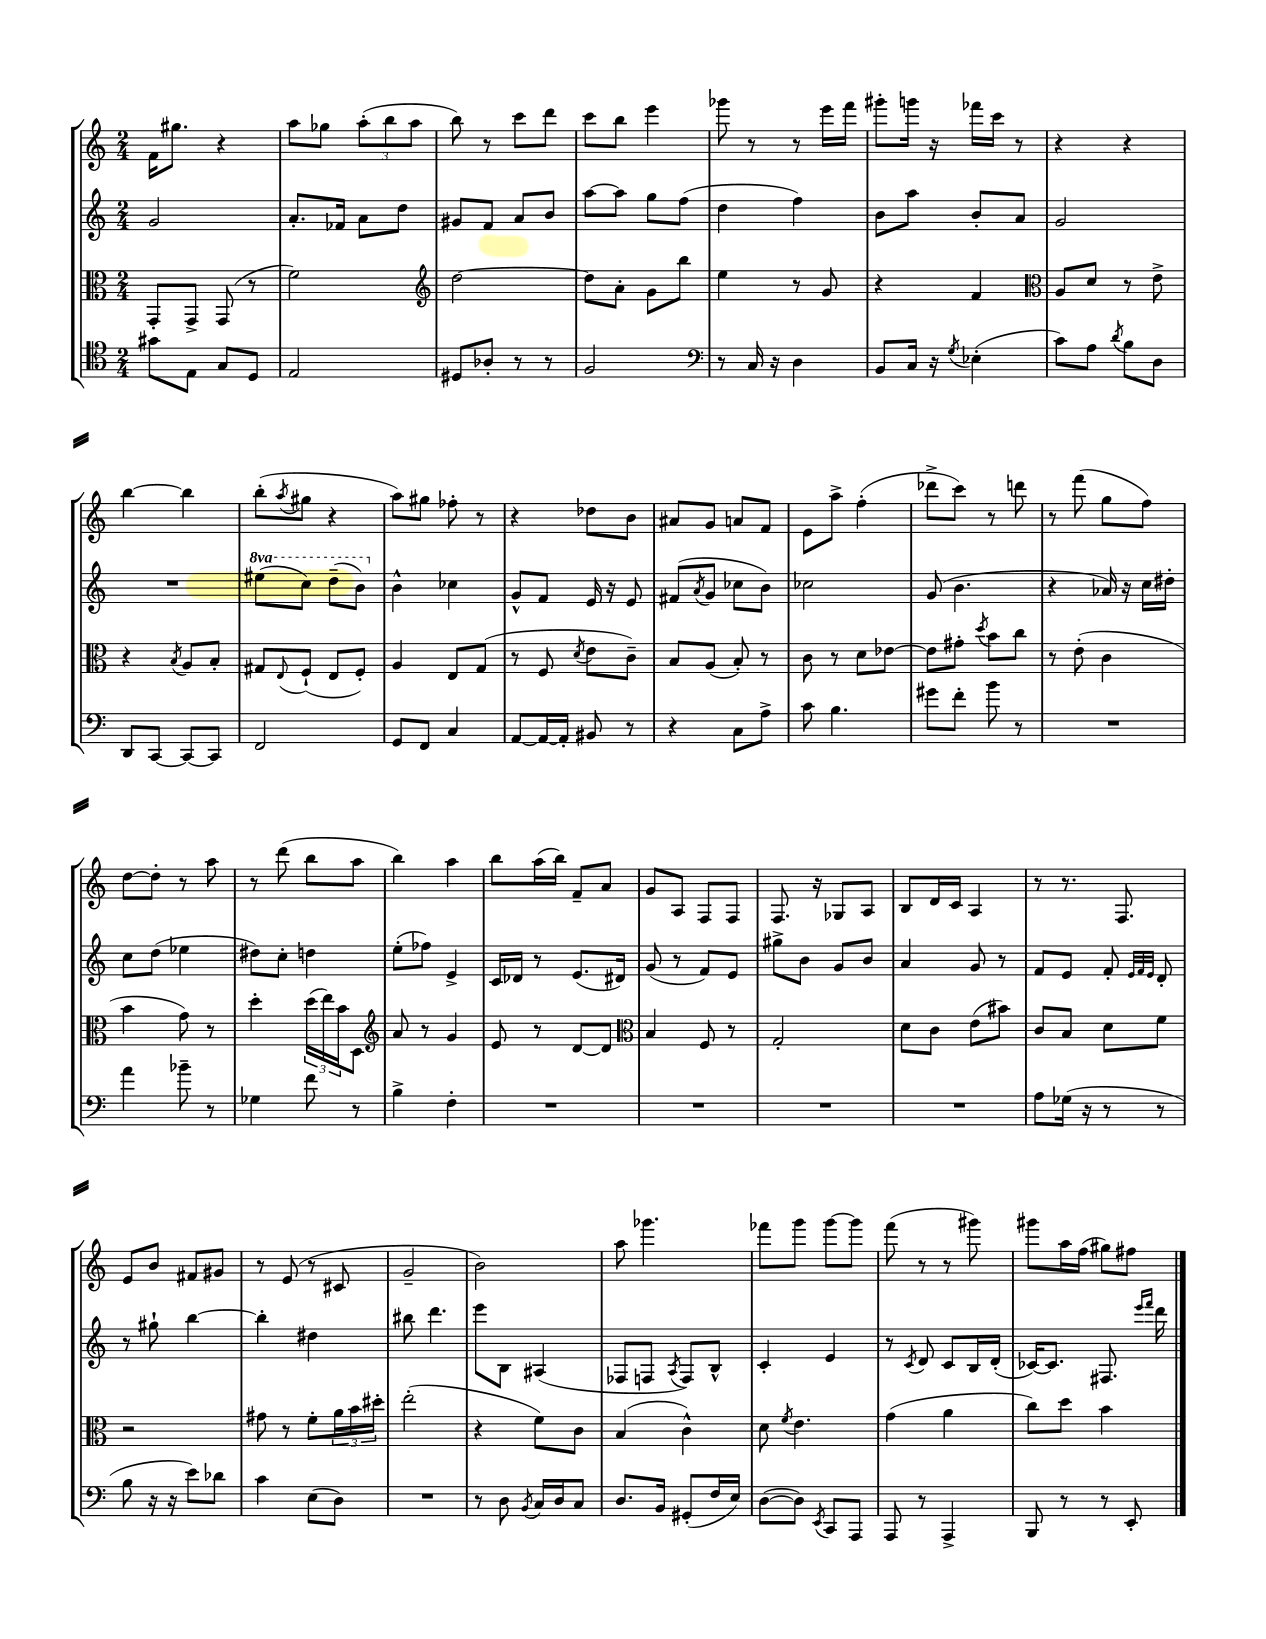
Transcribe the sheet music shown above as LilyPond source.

<<
\new StaffGroup <<
\new Staff = "s0" {
    \clef treble \key c \major \numericTimeSignature \time 2/4
    f'16 gis''8. r4 |
    a''8 ges''8 \tuplet 3/2 { a''8-.( b''8 a''8 } |
    b''8) r8 c'''8 d'''8 |
    c'''8 b''8 e'''4 |
    ges'''8 r8 r8 e'''16 f'''16 |
    gis'''8-. g'''16 r16 fes'''16 c'''16 r8 |
    r4 r4 |
    b''4~ b''4 |
    b''8-.( \acciaccatura { a''8 } gis''8 r4 |
    a''8) gis''8 fes''8-. r8 |
    r4 des''8 b'8 |
    ais'8 g'8 a'8 f'8 |
    e'8 a''8-> f''4-.( |
    des'''8-> c'''8) r8 d'''8 |
    r8 f'''8( g''8 f''8) |
    d''8~ d''8-. r8 a''8 |
    r8 d'''8( b''8 a''8 |
    b''4) a''4 |
    b''8 a''16( b''16) f'8-- a'8 |
    g'8 a8 f8 f8 |
    f8. r16 ges8 a8 |
    b8 d'16 c'16 a4 |
    r8 r8. f8. |
    e'8 b'8 fis'8 gis'8 |
    r8 e'8( r8 cis'8 |
    g'2-- |
    b'2) |
    a''8 ges'''4. |
    fes'''8 g'''8 g'''8~ g'''8 |
    f'''8( r8 r8 gis'''8) |
    gis'''8 a''16 f''16( gis''8) fis''8 \bar "|." |
}
\new Staff = "s1" {
    \clef treble \key c \major \numericTimeSignature \time 2/4 \set Staff.ottavationMarkups = #ottavation-simple-ordinals
    g'2 |
    a'8.-. fes'16 a'8 d''8 |
    gis'8 f'8 a'8 b'8 |
    a''8~ a''8 g''8 f''8( |
    d''4 f''4) |
    b'8 a''8 b'8-. a'8 |
    g'2 |
    R2 |
    \ottava #1 eis'''8( c'''8) d'''8--( b''8) \ottava #0 |
    b'4-^ ces''4 |
    g'8-^ f'8 e'16 r16 e'8 |
    fis'8( \acciaccatura { a'8 } g'8 ces''8 b'8) |
    ces''2 |
    g'8( b'4. |
    r4 aes'16) r16 c''16 dis''16-. |
    c''8 d''8( ees''4 |
    dis''8) c''8-. d''4 |
    e''8-.( fes''8) e'4-> |
    c'16 des'16 r8 e'8.( dis'16) |
    g'8( r8 f'8) e'8 |
    gis''8-> b'8 g'8 b'8 |
    a'4 g'8 r8 |
    f'8 e'8 f'8-. \grace { e'32 f'32 e'32 } d'8-. |
    r8 gis''8-! b''4~ |
    b''4-. dis''4 |
    bis''8 d'''4. |
    e'''8 b8 ais4( |
    fes8 f8 \acciaccatura { a8 } f8) b8-^ |
    c'4-. e'4 |
    r8 \acciaccatura { c'8 } d'8 c'8 b16 d'16-.( |
    ces'16~) ces'8. fis8. \grace { e'''16 f'''16 } d'''16 \bar "|." |
}
\new Staff = "s2" {
    \clef alto \key c \major \numericTimeSignature \time 2/4
    g,8-. g,8-> g,8( r8 |
    f'2) |
    \clef treble d''2~ |
    d''8 a'8-. g'8 b''8 |
    e''4 r8 g'8 |
    r4 f'4 |
    \clef alto a8 d'8 r8 e'8-> |
    r4 \acciaccatura { b8 } a8 b8-. |
    gis8 \appoggiatura { e8 } f8-!( e8 f8-.) |
    a4 e8 g8( |
    r8 f8 \acciaccatura { d'8 } e'8 c'8--) |
    b8 a8( b8-.) r8 |
    c'8 r8 d'8 ees'8~ |
    ees'8 gis'8-. \acciaccatura { d''8 } b'8 c''8 |
    r8 e'8-.( c'4 |
    b'4 g'8) r8 |
    d''4-. \tuplet 3/2 { d''16( e''16) b'16 } d8 |
    \clef treble a'8 r8 g'4 |
    e'8 r8 d'8~ d'8 |
    \clef alto b4 f8 r8 |
    g2-. |
    d'8 c'8 e'8( bis'8) |
    c'8 b8 d'8 f'8 |
    r2 |
    gis'8 r8 f'8-. \tuplet 3/2 { a'16 b'16 dis''16-. } |
    e''2-.( |
    r4 f'8) c'8 |
    b4( c'4-^) |
    d'8 \acciaccatura { f'8 } e'4. |
    g'4( a'4 |
    c''8) d''8 b'4 \bar "|." |
}
\new Staff = "s3" {
    \clef tenor \key c \major \numericTimeSignature \time 2/4
    gis'8 e8 g8 d8 |
    e2 |
    dis8 aes8-. r8 r8 |
    f2 |
    \clef bass r8 c16 r16 d4 |
    b,8 c16 r16 \acciaccatura { g8 } ees4-.( |
    c'8) a8 \acciaccatura { d'8 } b8 d8 |
    d,8 c,8~ c,8~ c,8 |
    f,2 |
    g,8 f,8 c4 |
    a,8~ a,16~ a,16-. bis,8 r8 |
    r4 c8 a8-> |
    c'8 b4. |
    gis'8 f'8-. b'8 r8 |
    R2 |
    a'4 bes'8-- r8 |
    ges4 f'8 r8 |
    b4-> f4-. |
    R2 |
    R2 |
    R2 |
    R2 |
    a8 ges16( r16 r8 r8 |
    b8 r16 r16 e'8) des'8 |
    c'4 e8( d8) |
    R2 |
    r8 d8 \acciaccatura { b,8 } c16 d16 c8 |
    d8. b,16 gis,8-.( f16 e16) |
    d8~( d8) \acciaccatura { e,8 } c,8 a,,8 |
    a,,8 r8 a,,4-> |
    b,,8 r8 r8 e,8-. \bar "|." |
}
>>
>>
\layout { \context { \Score \remove "Bar_number_engraver" } }
